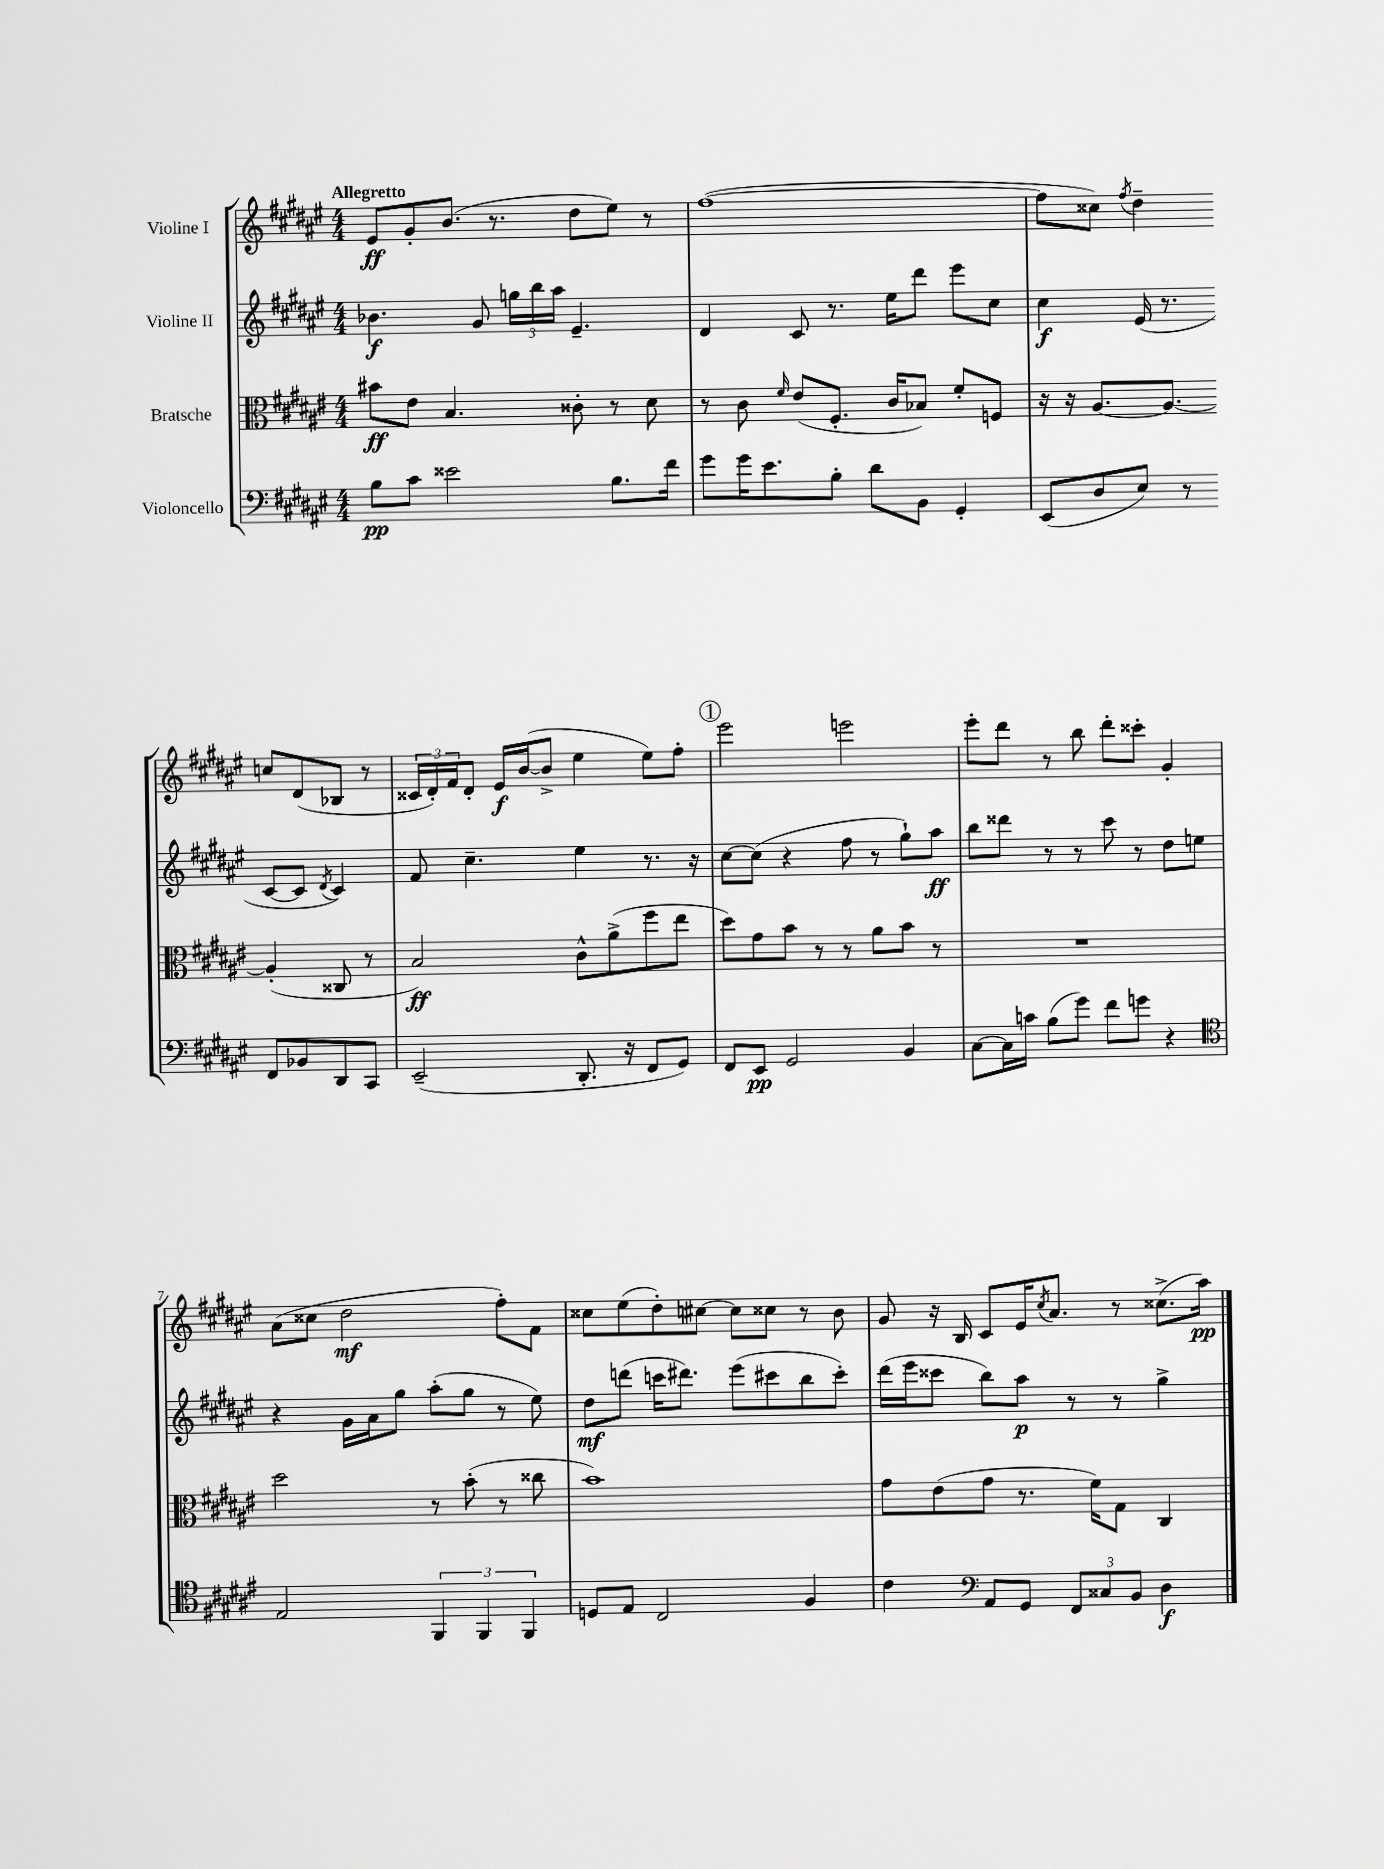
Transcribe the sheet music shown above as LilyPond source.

<<
\new StaffGroup <<
\new Staff = "s0" \with { instrumentName = "Violine I" } {
    \clef treble \key fis \major \numericTimeSignature \time 4/4 \tempo "Allegretto"
    eis'8\ff gis'8-. b'8.( r8. dis''8 eis''8) r8 |
    fis''1~( |
    fis''8 cisis''8) \acciaccatura { fis''8 } dis''4-- c''8 dis'8( bes8 r8 |
    \tuplet 3/2 { cisis'16 dis'16-.) fis'16 } dis'8-. eis'16\f b'16~( b'8-> eis''4 eis''8) fis''8-. |
    \mark \markup { \circle "1" } eis'''2 e'''2 |
    eis'''8-. dis'''8 r8 b''8 dis'''8-. cisis'''8-. gis'4-. |
    ais'8( cisis''8 dis''2\mf fis''8-.) fis'8 |
    cisis''8 eis''8( dis''8-.) cis''8~ cis''8 cisis''8 r8 b'8 |
    gis'8 r16 b16 cis'8 eis'16 \acciaccatura { cis''8 } ais'8. r8 cisis''8.->( ais''16\pp) \bar "|." |
}
\new Staff = "s1" \with { instrumentName = "Violine II" } {
    \clef treble \key fis \major \numericTimeSignature \time 4/4
    bes'4.\f gis'8 \tuplet 3/2 { g''16 b''16 ais''16 } eis'4.-- |
    dis'4 cis'8 r8. eis''16 dis'''8 eis'''8 cis''8 |
    cis''4\f eis'16( r8. cis'8~ cis'8 \acciaccatura { dis'8 } cis'4) |
    fis'8 cis''4.-- eis''4 r8. r16 |
    \mark \markup { \circle "1" } cis''8~ cis''8( r4 fis''8 r8 gis''8-!) ais''8\ff |
    b''8 disis'''8 r8 r8 cis'''8 r8 dis''8 e''8 |
    r4 gis'16 ais'16 gis''8 ais''8-.( gis''8 r8 eis''8) |
    dis''8\mf d'''8( c'''16 dis'''8.) eis'''8( cis'''8 b''8 cis'''8-.) |
    dis'''16( eis'''16 cisis'''8 b''8) ais''8\p r8 r8 gis''4-> \bar "|." |
}
\new Staff = "s2" \with { instrumentName = "Bratsche" } {
    \clef alto \key fis \major \numericTimeSignature \time 4/4
    bis'8\ff eis'8 b4. cisis'8-. r8 dis'8 |
    r8 cis'8 \grace { fis'16 } eis'8( fis8.-. cis'16 bes8) fis'8-. f8 |
    r16 r16 ais8.~ ais8.~ ais4-.( cisis8 r8 |
    b2\ff) cis'8-^ ais'8->( fis''8 eis''8 |
    \mark \markup { \circle "1" } dis''8) gis'8 b'8 r8 r8 ais'8 b'8 r8 |
    R1 |
    dis''2 r8 b'8-.( r8 cisis''8 |
    b'1) |
    gis'8 eis'8( gis'8 r8. fis'16) gis8 cis4 \bar "|." |
}
\new Staff = "s3" \with { instrumentName = "Violoncello" } {
    \clef bass \key fis \major \numericTimeSignature \time 4/4
    b8\pp cis'8 eisis'2 b8. fis'16 |
    gis'8 gis'16 eis'8. b8-. dis'8 b,8 gis,4-. |
    eis,8( dis8 eis8) r8 fis,8 bes,8 dis,8 cis,8 |
    eis,2--( dis,8.-. r16 fis,8 gis,8) |
    \mark \markup { \circle "1" } fis,8 eis,8\pp gis,2 b,4 |
    cis8~ cis16 c'16 b8( gis'8) fis'8 g'8 r4 |
    \clef tenor eis2 \tuplet 3/2 { fis,4 fis,4 fis,4 } |
    d8 eis8 cis2 fis4 |
    cis'4 \clef bass ais,8 gis,8 \tuplet 3/2 { fis,8 cisis8 b,8 } dis4\f \bar "|." |
}
>>
>>
